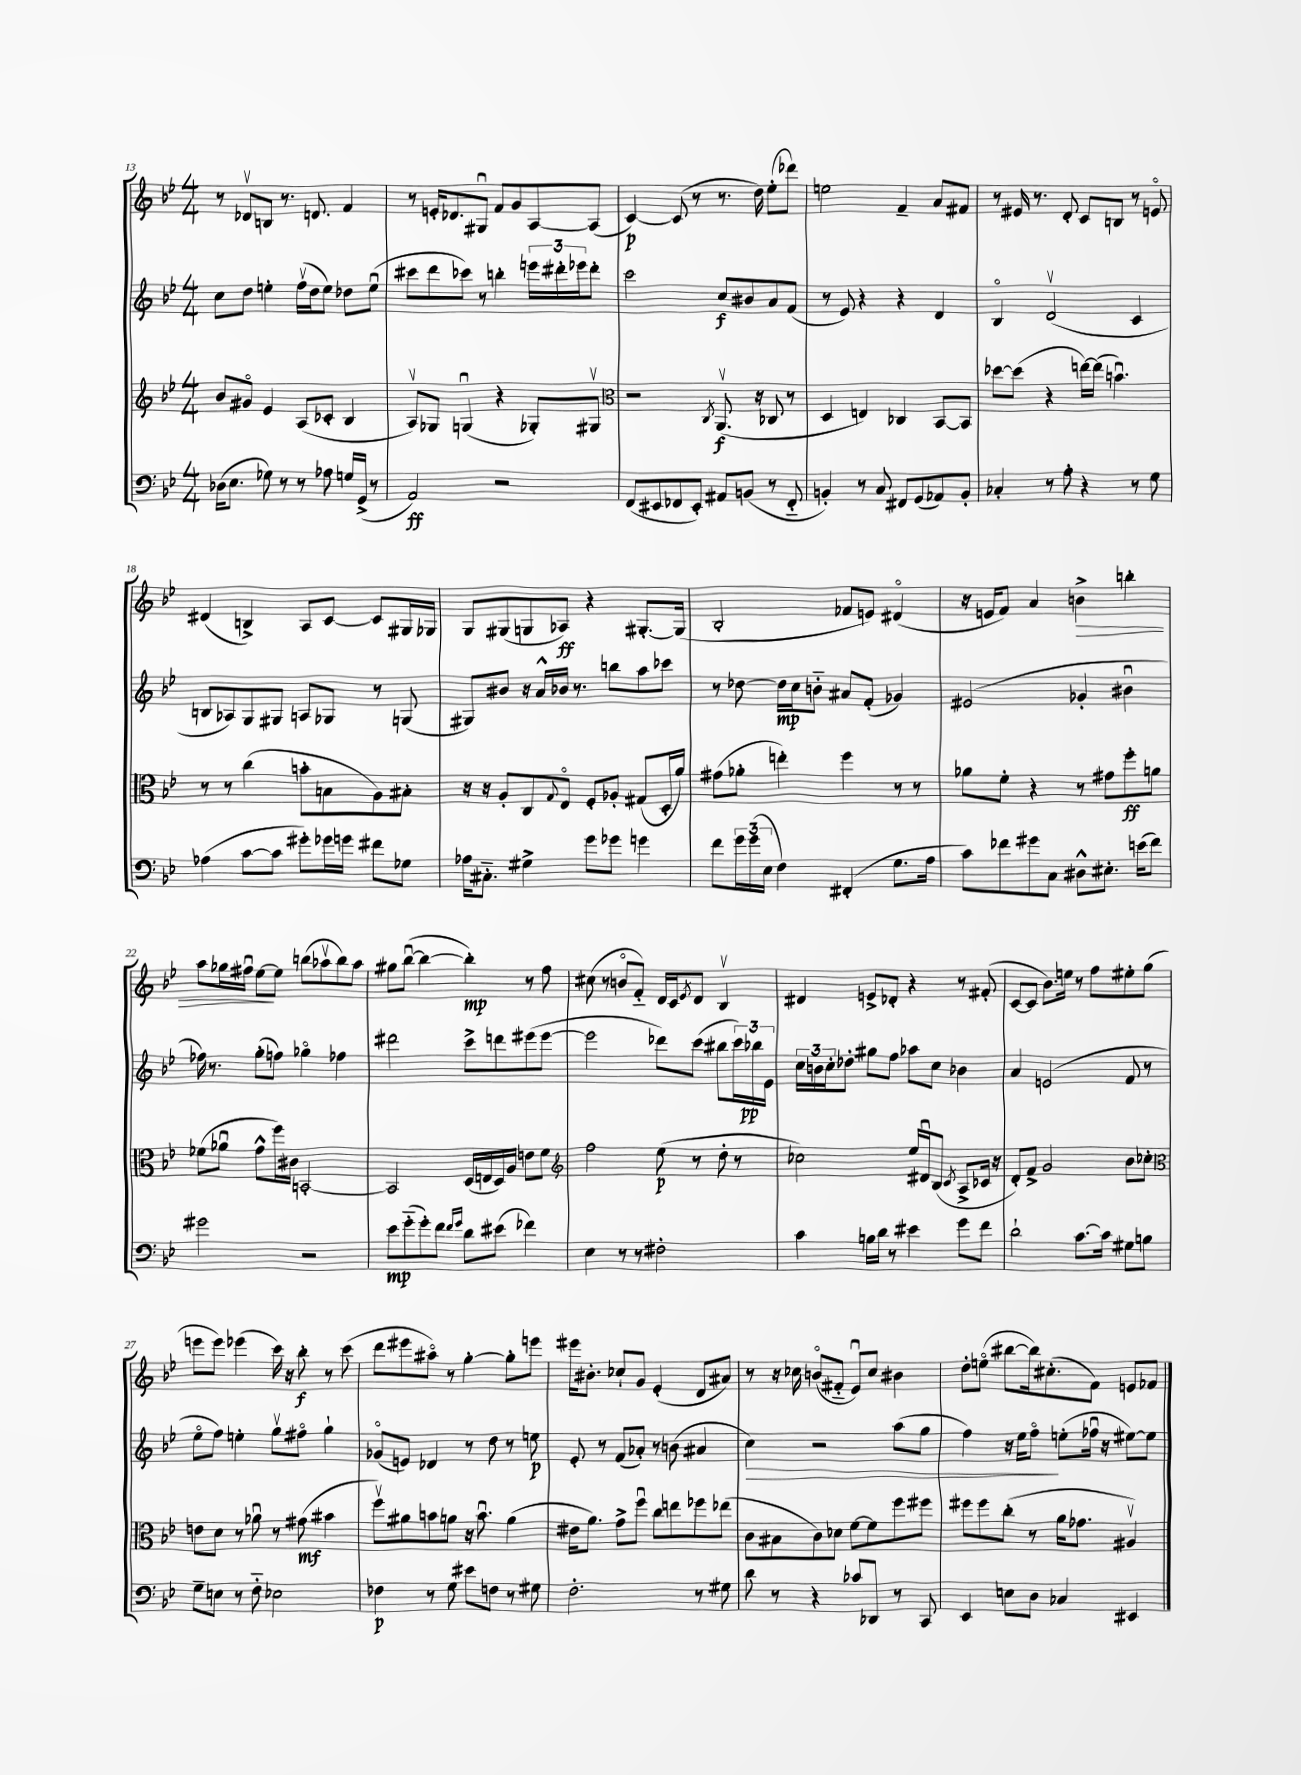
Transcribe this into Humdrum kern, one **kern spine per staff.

**kern	**kern	**kern	**kern
*staff4	*staff3	*staff2	*staff1
*clefF4	*clefG2	*clefG2	*clefG2
*k[b-e-]	*k[b-e-]	*k[b-e-]	*k[b-e-]
*M4/4	*M4/4	*M4/4	*M4/4
(16D-	8b-	8cc	8r
8.E-	.	.	.
.	8g#o	8dd	8d-v
8G-)	4e-	4ee'	8B
8r	.	.	8.r
8r	(8A	(16ffv	.
.	.	16dd	8.d
8A-	8c-'	8ee)	.
16G	4B-	8dd-	4f
(16GG^	.	.	.
8r	.	(8eeu	.
=	=	=	=
2AA)	8Av)	8ccc#	8r
.	8G-	8ddd	16e'
.	.	.	8.d-
.	(4Gu	8ccc-)	.
.	.	8r	8G#u
2r	4r	4bb'	8f
.	.	.	8g
.	8G-')	24eee	[8A
.	.	24ddd#'	.
.	.	24eee-	.
.	8G#v	8ddd#'	(8A]
=	=	=	=
*	*clefC3	*	*
(8FF	2r	2ccc	[4c)
8EE#	.	.	.
8FF-	.	.	(8c]
8EE#')	.	.	8r
.	8qC	.	.
8AA#	(8.AAv	8cc	8.r
(8BB	.	8b#	.
.	16r	.	16dd)
8r	8C-	8a	(8ee-'
8FF-'~	8r	(8f	8ddd-)
=	=	=	=
4BB')	4D	8r	2ee
.	.	8e-)	.
8r	4E)	4r	.
8C	.	.	.
8FF#	4C-	4r	4f~
(8GG	.	.	.
8AA-)	[8BB-	4d	8a
8BB'	8BB-]	.	8f#
=	=	=	=
4C-'	[8dd-	4B-o	8r
.	(8dd-]	.	16e#
.	.	.	8.r
8r	4r	(2dv	.
8A'	.	.	8d'
4r	[16ee)	.	8c
.	(16ee]	.	.
.	4.bu)	.	8B
8r	.	4c	8r
8G	.	.	8eo
=	=	=	=
(4A-	8r	8B	(4d#
.	8r	8A-)	.
[8c	(4cc	8G	4B^)
8c]	.	8G#	.
8g#')	8b'	8A	8A
16g-	8B	8G-	[8c
16g	.	.	.
8f#	8A)	8r	8c]
8G-	8B#'	(8G	16G#
.	.	.	16G-
=	=	=	=
16A-	16r	8G#)	8G
8.C#'~	16r	.	.
.	8A'	8b#	(8G#
4G#^	8C	16r	8G
.	.	16a^^	.
.	8qqG	.	.
.	8E-o	16b-	8A-)
.	.	8.r	.
8g	8F'	.	4r
8g-	8A-'	8bb	.
4g	(8G#	8aa	[8.G#'
.	16D'	8ccc-	.
.	16a)	.	(16G#]
=	=	=	=
8f	(8g#	8r	2B-'
24g	8a-'	[8dd-	.
(24g	.	.	.
24E-	.	.	.
4F)	4ee')	16dd-]	.
.	.	16cc	.
.	.	8b'~	.
(4FF#'	4ff	8a#	8f-
.	.	(8f'	8e)
8.G	8r	4g-)	(4d#o
.	8r	.	.
16A	.	.	.
=	=	=	=
8c)	8a-	(2e#	16r
.	.	.	16e
8f-	8f'	.	8f)
8g#	4r	.	4a
8C	.	.	.
8D#^^	8r	4g-'	4b^
8.E#'	8g#	.	.
.	8ff'	4b#u	4bb'
(16e	.	.	.
8f-)	8a	.	.
=	=	=	=
2g#	(8f-	16ff-)	8aa
.	.	8.r	.
.	8a-u	.	16gg-
.	.	.	16ff#u
.	8g^^	(8gg'	[8ee-
.	16ff)	8ff)	8ee-]
.	16c#	.	.
2r	[2BB'	4gg-o	(8bb
.	.	.	8aa-v
.	.	4ff-	8bb)
.	.	.	8aa-
=	=	=	=
8e-	2BB]	2ddd#	8gg#
(8g'~	.	.	([8bb-u
8g')	.	.	4bb-_
8f	.	.	.
16qqf	.	.	.
16qqg	.	.	.
8d	(16D	8ccc^	4bb-'])
.	16E	.	.
(8e#	16D)	8ddd	.
.	16A	.	.
4f-)	8e	(8eee#	8r
.	8f	[8eee#	8ff
=	=	=	=
*	*clefG2	*	*
4E-	2ff	2eee#]	(8cc#
.	.	.	8r
8r	.	.	8bo
8r	.	.	8f'~)
2F#'	(8ee-	8ddd-)	16d
.	.	.	16c
.	.	.	8qe-
.	8r	(8ccc	8d
.	8dd'	8bb#	4B-v
.	8r	24ccc)	.
.	.	24bb-	.
.	.	24e-	.
=	=	=	=
4c	2cc-)	24cc	4d#
.	.	24b	.
.	.	24cc'	.
.	.	8dd-'	.
16B	.	8gg#	8e^
16d	.	.	.
8r	.	8ff	8d-'
4e#	16ee-	8aa-	4r
.	16d#u	.	.
.	(8B-	8cc	.
.	8qc	.	.
8g	8A^	4b-	8r
8f	16c-	.	(8f#'
.	16r	.	.
=	=	=	=
2d`	8d')	4a	[8c
.	8f^	.	8c]
.	2g	(2e	8.b-)
.	.	.	16ee
[8.c	.	.	8r
.	.	.	8ff
16c]	.	.	.
8G#	8b-	8f	8ee#'
8B	8cc-'	8r	(8gg
=	=	=	=
*	*clefC3	*	*
8G~	8e	8ee-o	8eee
8E	8d	8ff)	8eee)
8r	8r	4ee'	(4eee-
8F'~	8a-u	.	.
2E-	8r	8ggv	16ccc)
.	.	.	16r
.	(8g#	8ff#o	8bb-'
.	4b#	4gg`	8r
.	.	.	(8ccc
=	=	=	=
4F-	8ffv)	(8g-o	8ddd
.	8a#	8e)	8eee#
8r	8b	4d-	8aa#o)
8G	8a	.	8r
8e#	16r	8r	[4gg'
.	8.bu	.	.
8F	.	8dd	.
8r	(4a	8r	8gg']
8G#	.	8ee	8eee
=	=	=	=
2.F'	16e#	8e-'	16eee#
.	8.a)	.	8.b#'
.	.	8r	.
.	8g^	(8f	8cc-`
.	8ffu	8a-')	8g
.	8cc	8r	(4e-'
.	8ee	(8b	.
8r	8ff-	4a#	8d
8G#	(8ee-	.	8a#)
=	=	=	=
8d	8c	4cc)	8r
8r	8B#	.	16r
.	.	.	16cc-
4r	8c)	2r	(8bo
.	8d-	.	8f#'~
8c-	[8f	.	8e-u)
8DD-	8f]	.	8cc-
8r	8ff	(8aa	4b#
8CC	8ff#	8gg	.
=	=	=	=
4EE-	8ff#	4ff)	8dd'
.	8ff#	.	(8eeo
8E	(8cc'	16r	[8bb#
.	.	16ee-	.
8D	8r	8ffo	16bb#])
.	.	.	(8.cc#'
4C-	16a	(8ee'	.
.	8.g-	.	.
.	.	16ff-u	8f)
.	.	16r	.
4EE#	4A#v)	[8ee#)	8e
.	.	8ee#]	8f-
==	==	==	==
*-	*-	*-	*-
